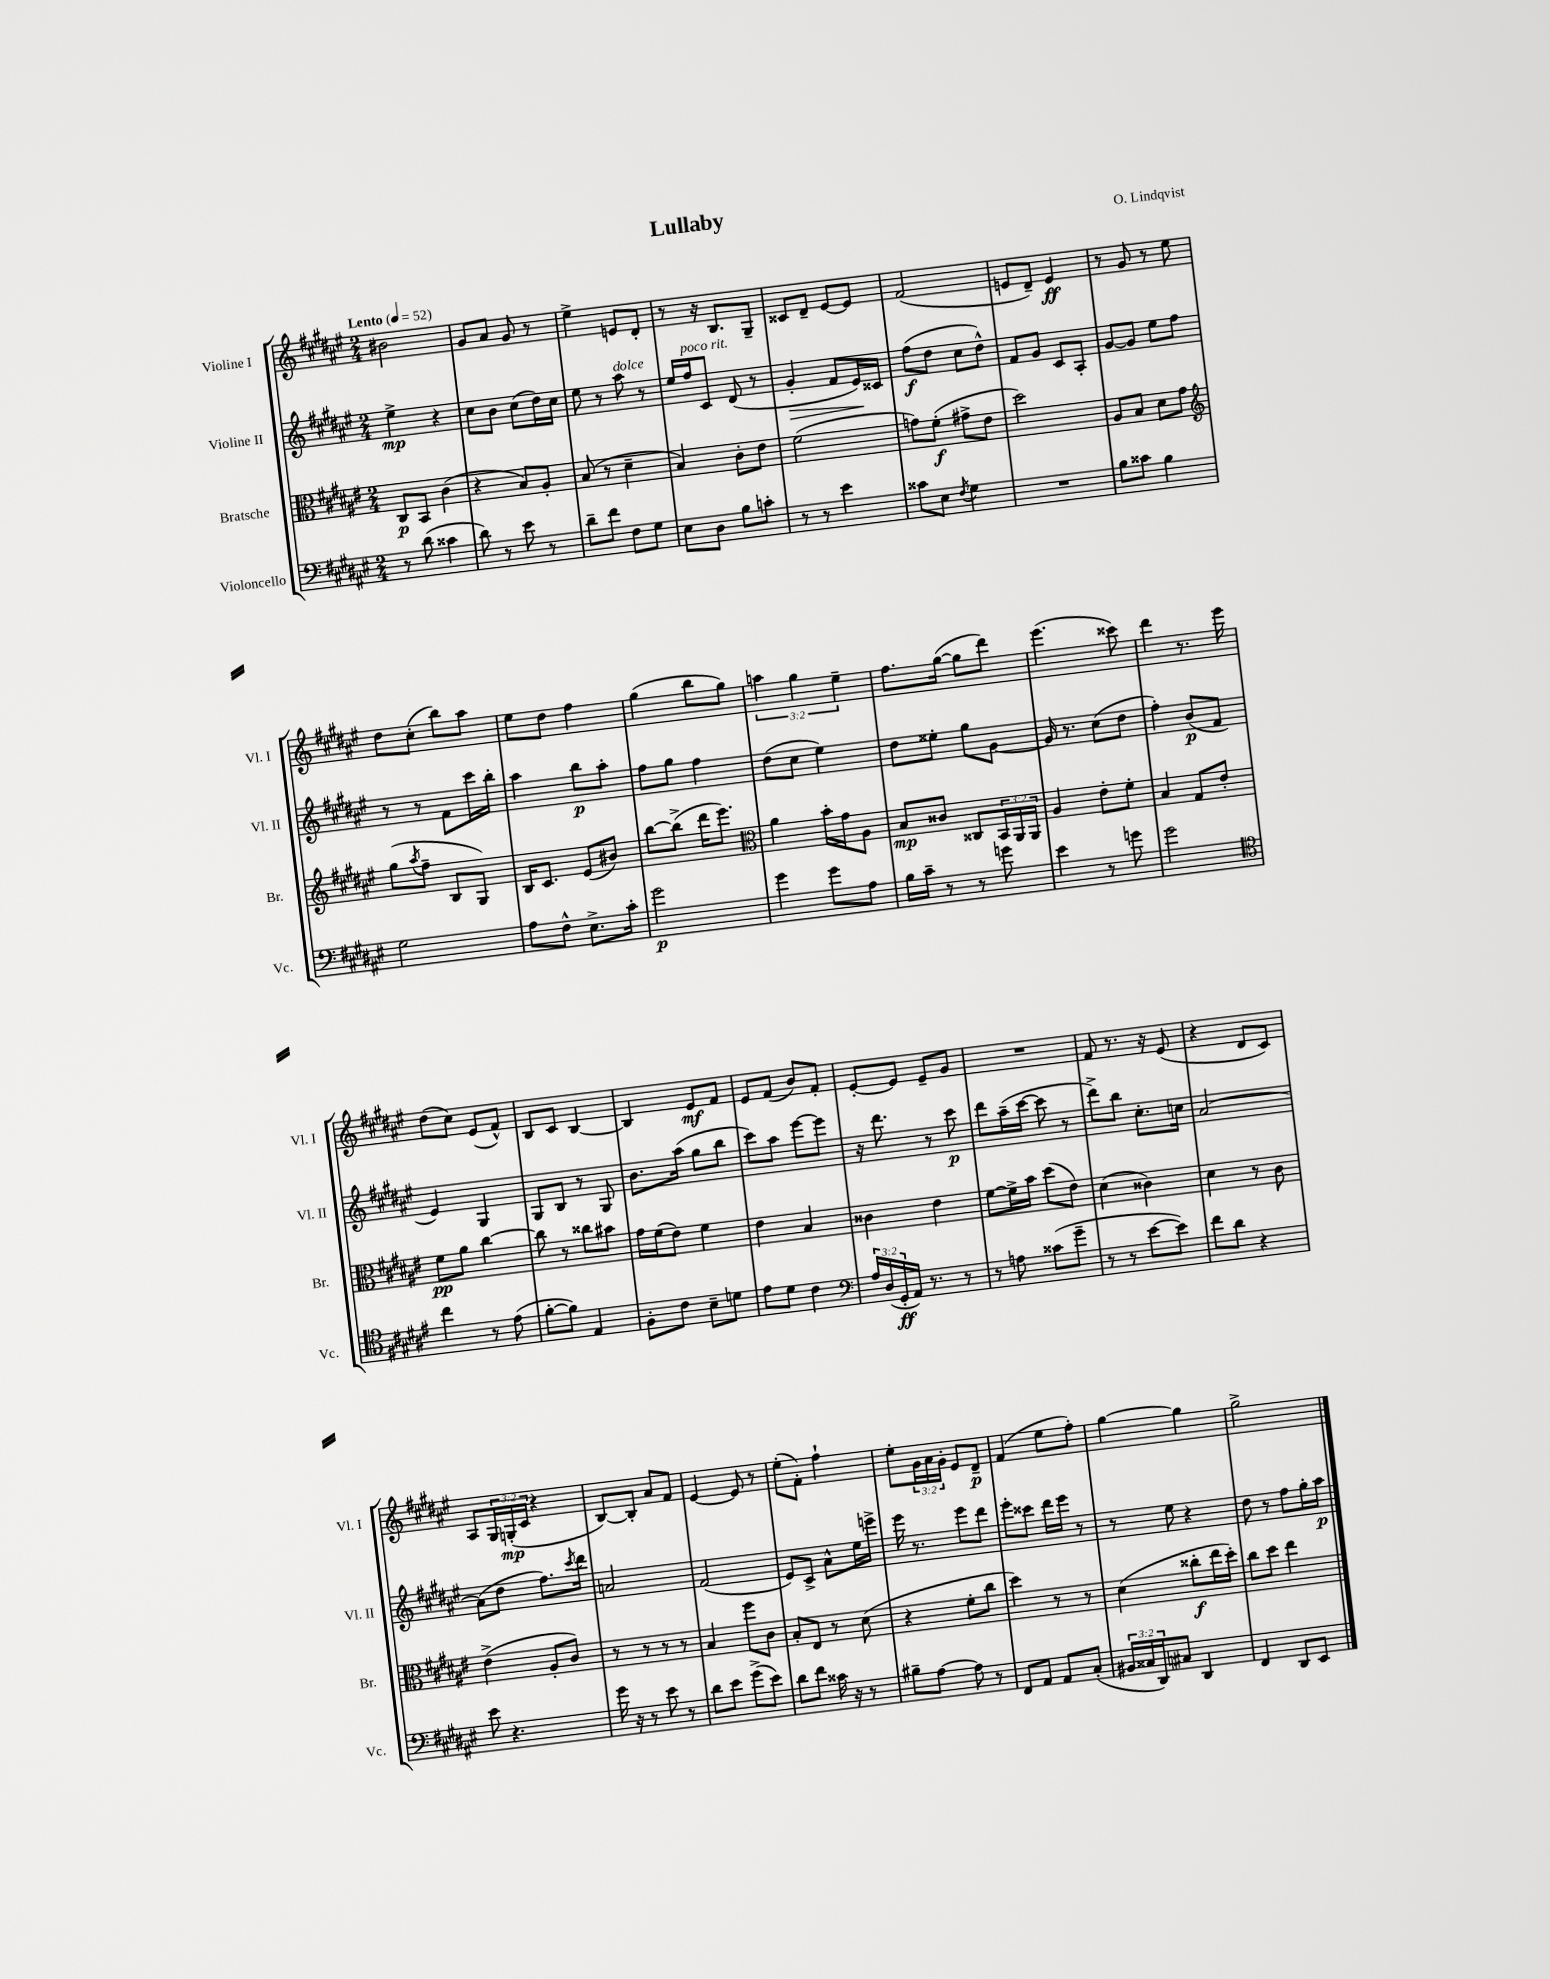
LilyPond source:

\header { title = "Lullaby" composer = "O. Lindqvist" }
<<
\new StaffGroup <<
\new Staff = "s0" \with { instrumentName = "Violine I" shortInstrumentName = "Vl. I" } {
    \clef treble \key fis \major \numericTimeSignature \time 2/4 \override Staff.TupletNumber.text = #tuplet-number::calc-fraction-text \tempo "Lento" 4 = 52
    bis'2 |
    gis'8 ais'8 gis'8 r8 |
    eis''4-> e'8 dis'8-. |
    r8 r16 b8. gis8-- |
    cisis'8 dis'8-- eis'8~ eis'8 |
    fis'2( |
    e'8 dis'8--) e'4\ff |
    r8 gis'8 r8 eis''8 |
    dis''8 cis''8-.( b''8) ais''8 |
    eis''8 dis''8 fis''4 |
    gis''4( b''8 gis''8) |
    \tuplet 3/2 { a''4 gis''4 eis''4-- } |
    fis''8. gis''16~( gis''8 dis'''8) |
    eis'''4.( cisis'''8) |
    dis'''4 r8. eis'''16 |
    dis''8( cis''8) eis'8( fis'8-^) |
    b8 cis'8 b4~ |
    b4 eis'8\mf fis'8 |
    eis'8 fis'8( b'8) fis'8-. |
    eis'8~-. eis'8 eis'8-- gis'8 |
    R2 |
    fis'8 r8. r16 eis'8( |
    r4 dis'8 cis'8) |
    ais8 \tuplet 3/2 { gis16 g16-.\mp( cis'16 } r4 |
    b8~) b8-. ais'8 fis'8 |
    eis'4~ eis'8 r8 |
    eis''8-.( fis'8-.) fis''4-! |
    eis''8-. \tuplet 3/2 { gis'16 ais'16 gis'16-. } eis'8 dis'8--\p |
    fis'4( eis''8 fis''8-.) |
    gis''4~ gis''4 |
    gis''2-> \bar "|." |
}
\new Staff = "s1" \with { instrumentName = "Violine II" shortInstrumentName = "Vl. II" } {
    \clef treble \key fis \major \numericTimeSignature \time 2/4
    eis''4->\mp r4 |
    cis''8 b'8 cis''8( dis''16) cis''16 |
    eis''8 r8 ais''8^\markup { \italic "dolce" } r8 |
    eis''16 fis''16^\markup { \italic "poco rit." } cis'8 dis'8( r8 |
    gis'4-.\> fis'8 eis'16\!) cisis'16 |
    fis''8\f( dis''8 cis''8 dis''8-^) |
    fis'8 gis'8 cis'8 ais8-. |
    gis'8~ gis'8 eis''8 fis''8 |
    r8 r8 fis'8 cis'''16 b''16-. |
    ais''4 b''8\p ais''8-. |
    fis''8 gis''8 fis''4 |
    dis''8( cis''8 eis''4) |
    dis''8 eisis''8-. gis''8 gis'8~ |
    gis'16 r8. cis''8( dis''8 |
    fis''4-.) b'8\p( fis'8 |
    eis'4) gis4 |
    gis8 b8 r8 gis8 |
    b'8. ais''16( gis''8 b''8 |
    cis'''8) ais''8 eis'''8~ eis'''8 |
    r16 dis'''8. r8 cis'''8\p |
    dis'''8 ais''16--( cis'''16~ cis'''8 r8 |
    dis'''8->) b''8 cis''8.-. c''16 |
    ais'2~ |
    ais'8( dis''8 fis''8.) \acciaccatura { cis'''8 } dis'''16 |
    a'2 |
    fis'2( |
    eis'8) cis'8-> ais'8-^ eis''16 e'''16-> |
    eis'''16 r8. eis'''8 dis'''8 |
    eis'''8-. cisis'''8 dis'''16 eis'''16 r8 |
    r8 eis''8 r4 |
    dis''8 r8 fis''8 gis''16-. ais''16\p \bar "|." |
}
\new Staff = "s2" \with { instrumentName = "Bratsche" shortInstrumentName = "Br." } {
    \clef alto \key fis \major \numericTimeSignature \time 2/4 \override Staff.TupletNumber.text = #tuplet-number::calc-fraction-text
    cis8\p b,8 cis'4( |
    r4 b8) ais8-. |
    b8( r8 dis'4-- |
    b4) cis'8-. eis'8 |
    fis'2( |
    g'8) fis'8-.\f( gis'8-> eis'8 |
    dis''2) |
    ais8 b8 dis'8 gis'8 |
    \clef treble gis''8( \acciaccatura { ais''8 } fis''8-- b8 gis8) |
    b16 cis'8. eis'8( bis'8) |
    b''8~ b''8->( dis'''16 eis'''8.) |
    \clef alto ais'4 b'16-. gis'16 ais8 |
    b8\mp cisis'8 cisis8 \tuplet 3/2 { b,16 ais,16 ais,16 } |
    ais4 eis'8-. fis'8-. |
    b4 gis8 eis'8-. |
    fis'8\pp ais'8 cis''4~ |
    cis''8 r8 cisis''8 bis'8 |
    gis'16 fis'16( eis'8) fis'4 |
    eis'4 b4 |
    cisis'4 eis'4 |
    fis'8~ fis'16-> b'16 dis''8( eis'8) |
    dis'4( cisis'4) |
    dis'4 r8 cis'8 |
    eis'4->( ais8-. cis'8) |
    r8 r8 r8 r8 |
    b4 fis''8 cis'8 |
    b8-. eis8 r8 dis'8( |
    r4 fis'8-. cis''8 |
    dis''4) r8 r8 |
    dis'4( cisis''8-.\f eis''16 dis''16-.) |
    cis''8 dis''8 eis''4 \bar "|." |
}
\new Staff = "s3" \with { instrumentName = "Violoncello" shortInstrumentName = "Vc." } {
    \clef bass \key fis \major \numericTimeSignature \time 2/4 \override Staff.TupletNumber.text = #tuplet-number::calc-fraction-text
    r8 dis'8( cisis'4 |
    dis'8) r8 eis'8 r8 |
    dis'8-- fis'8 fis8 gis8 |
    eis8 dis8 b8 c'8-. |
    r8 r8 eis'4 |
    cisis'8 eis8 \acciaccatura { fis8 } gis4 |
    R2 |
    b8 cisis'8 b4 |
    gis2 |
    ais8 fis8-^ eis8.-> cis'16-. |
    gis'2\p |
    gis'4 gis'8 ais8 |
    b16 cis'16-- r8 r8 g'8 |
    eis'4 r8 g'8 |
    gis'2 |
    \clef tenor cis''4 r8 eis'8( |
    fis'8~-. fis'8) eis4 |
    fis8-. cis'8 b8-- d'8 |
    eis'8 dis'8 cis'4 |
    \clef bass \tuplet 3/2 { ais16 dis16( gis,16-.\ff } ais,16) r8. r8 |
    r8 a8 cisis'8( gis'8-- |
    r8 r8 eis'8~ eis'8) |
    fis'8 dis'8 r4 |
    eis'8 r4. |
    gis'16 r16 r8 eis'8 r8 |
    dis'8 eis'8 gis'8->( eis'8) |
    dis'8 fis'8 cisis'16 r16 r8 |
    bis8-- ais8~ ais8 r8 |
    fis,8 ais,8 ais,8 cis8-.( |
    \tuplet 3/2 { bis,16 cisis16 dis,16) } cis8 dis,4 |
    fis,4 dis,8 eis,8 \bar "|." |
}
>>
>>
\layout { \context { \Score \remove "Bar_number_engraver" } }
